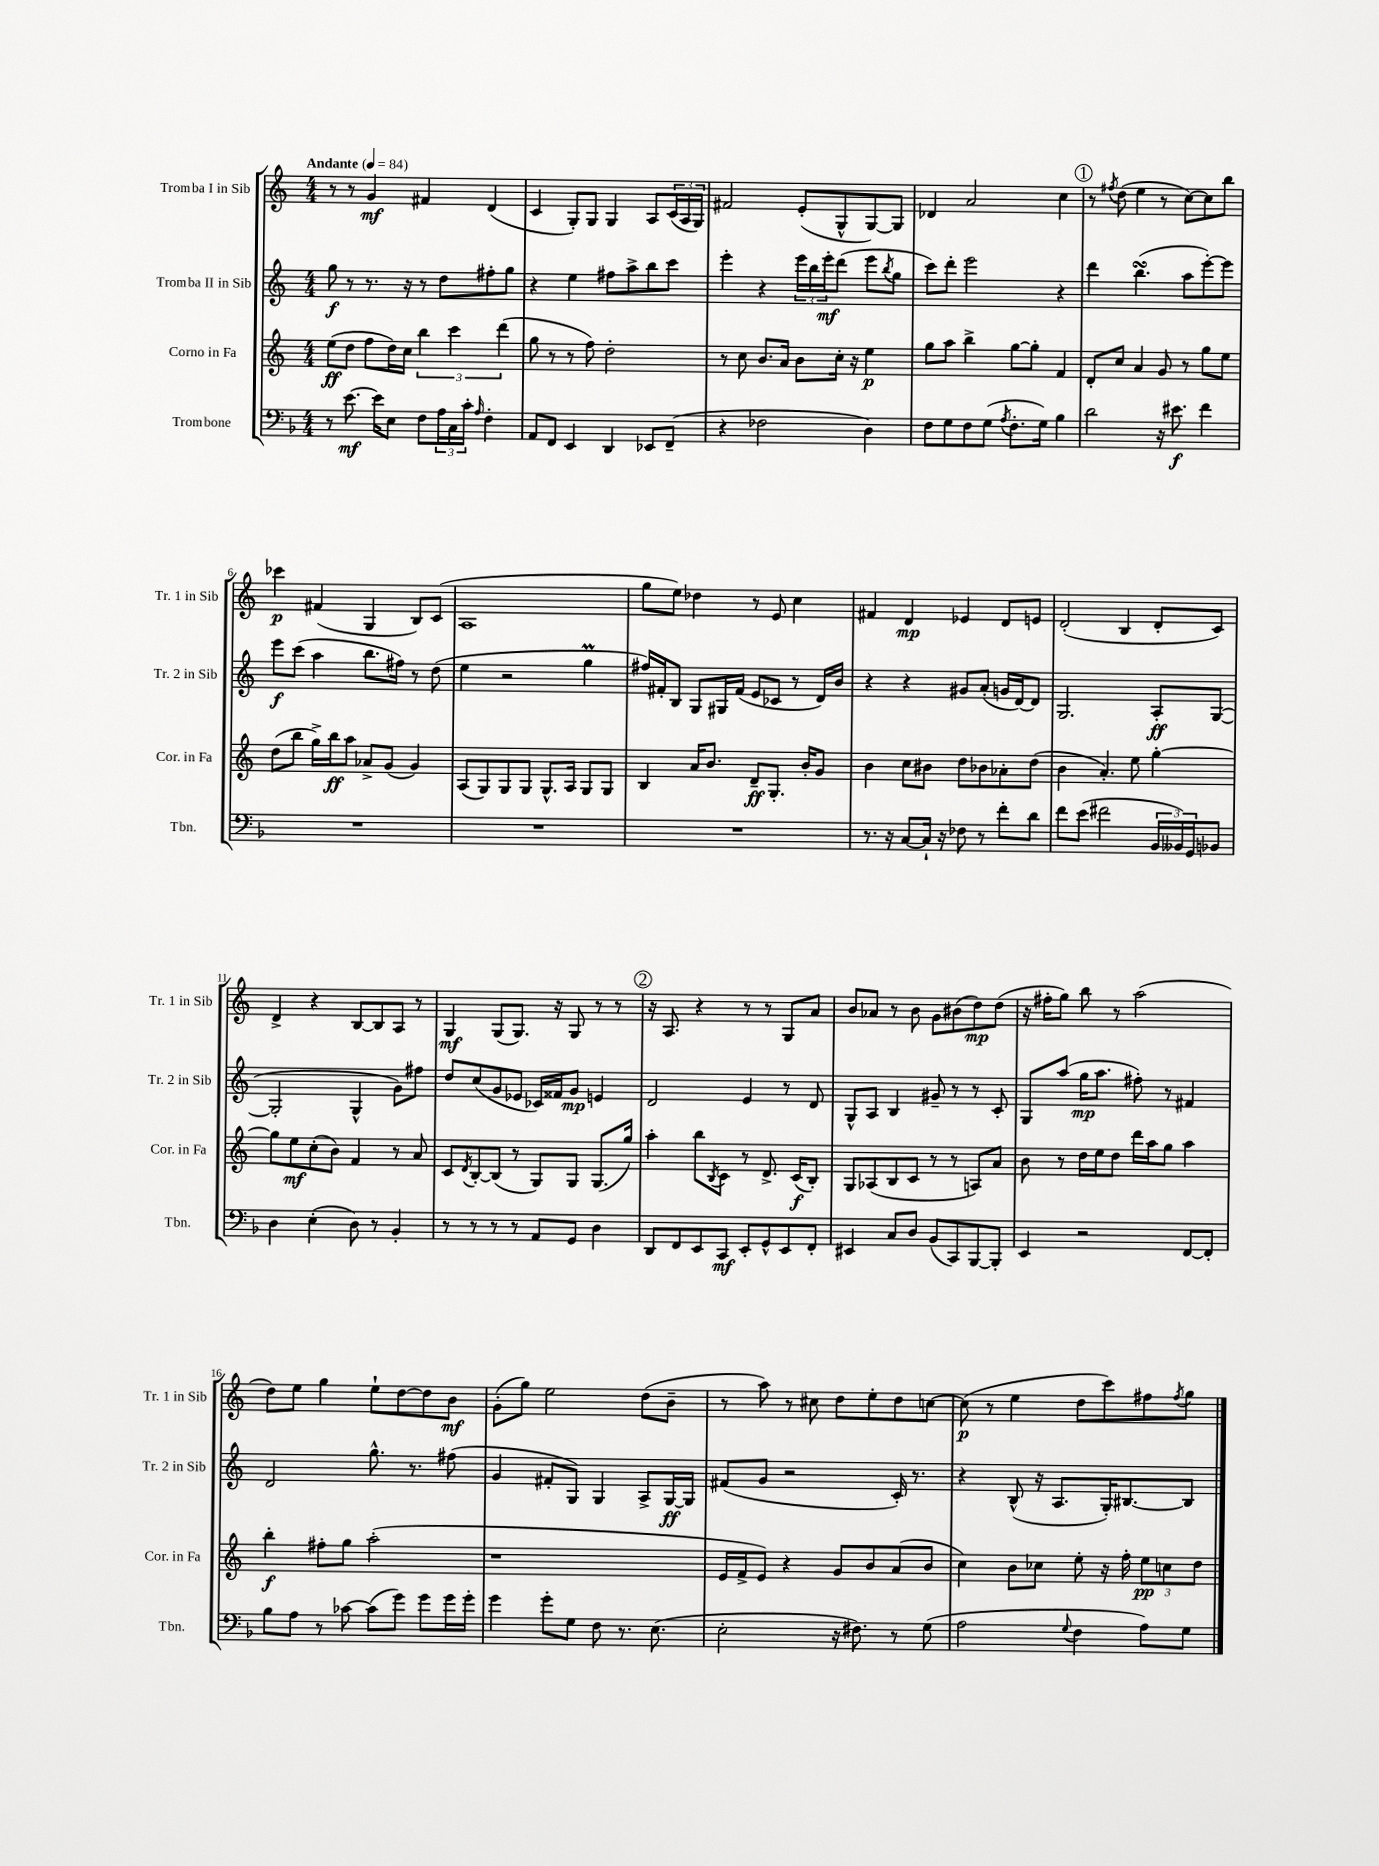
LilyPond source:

<<
\new StaffGroup <<
\new Staff = "s0" \with { instrumentName = "Tromba I in Sib" shortInstrumentName = "Tr. 1 in Sib" } {
    \clef treble \key c \major \numericTimeSignature \time 4/4 \tempo "Andante" 4 = 84
    r8 r8 g'4\mf fis'4 d'4( |
    c'4 g8-.) g8 g4 a8 \tuplet 3/2 { c'16( a16 g16) } |
    fis'2 e'8-.( g8-^ g8~) g8 |
    des'4 a'2 c''4 |
    \mark \markup { \circle "1" } r8 \acciaccatura { fis''8 } d''8( e''4 r8 c''8~) c''8 b''8 |
    ces'''4\p fis'4( g4 b8) c'8( |
    a1 |
    g''8 e''8) des''4 r8 e'8 c''4 |
    fis'4 d'4\mp ees'4 d'8 e'8 |
    d'2-.( b4 d'8-. c'8) |
    d'4-> r4 b8~ b8 a8 r8 |
    g4\mf g8( g8.) r16 g8 r8 r8 |
    \mark \markup { \circle "2" } r16 a8. r4 r8 r8 g8 a'8 |
    b'8 aes'8 r8 b'8 g'8 bis'8( d''8\mp) d''8( |
    r16 fis''16-. g''8) b''8 r8 a''2( |
    d''8) e''8 g''4 e''8-! d''8~ d''8 b'8\mf |
    g'8-.( g''8) e''2 d''8( b'8-- |
    r8 a''8) r8 cis''8 d''8 e''8-. d''8 c''8~ |
    c''8\p( r8 e''4 d''8 c'''8) fis''8 \acciaccatura { fis''8 } g''8 \bar "|." |
}
\new Staff = "s1" \with { instrumentName = "Tromba II in Sib" shortInstrumentName = "Tr. 2 in Sib" } {
    \clef treble \key c \major \numericTimeSignature \time 4/4
    g''8\f r8 r8. r16 r8 d''8 fis''8-. g''8 |
    r4 e''4 fis''8 a''8-> b''8 c'''8 |
    e'''4-. r4 \tuplet 3/2 { e'''16 b''16 e'''16-.\mf } d'''8( e'''8 \acciaccatura { b''8 } g''8 |
    c'''8) d'''8-. e'''2 r4 |
    \mark \markup { \circle "1" } d'''4 b''4.\turn( a''8 e'''8~-.) e'''8 |
    e'''8\f c'''8( a''4 b''8. fis''16) r8 d''8( |
    e''4 r2 g''4\prall |
    fis''16) fis'16-. b8 g8 gis16 fis'16( e'8 ces'8 r8 d'16) b'16 |
    r4 r4 gis'8 a'8-.( g'16 d'16~) d'8 |
    g2. a8-.\ff g8~( |
    g2-. g4-^ g'8) fis''8 |
    d''8 c''8( g'8 ees'8 ces'16) fisis'16 g'8\mp e'4 |
    \mark \markup { \circle "2" } d'2 e'4 r8 d'8 |
    g8-^ a8 b4 gis'8-- r8 r8 c'8-. |
    g8 a''8( g''16\mp a''8. fis''8-.) r8 fis'4 |
    d'2 g''8.-^ r8. fis''8( |
    g'4 fis'8-. g8) g4 a8-> g16~\ff g16 |
    fis'8( g'8 r2 c'16-.) r8. |
    r4 b8-^( r16 a8. g16-.) bis8.~ bis8 \bar "|." |
}
\new Staff = "s2" \with { instrumentName = "Corno in Fa" shortInstrumentName = "Cor. in Fa" } {
    \clef treble \key c \major \numericTimeSignature \time 4/4
    e''8\ff( d''8 f''8 d''16) c''16 \tuplet 3/2 { b''4 c'''4 d'''4( } |
    g''8 r8 r8 f''8) d''2-. |
    r8 c''8 b'8. a'16 b'8 c''16-. r16 e''4\p |
    g''8 a''8 b''4-> g''8~ g''8-. f'4 |
    \mark \markup { \circle "1" } d'8-. c''8 a'4 g'8 r8 g''8 e''8 |
    d''8( b''8 g''16->) b''16\ff a''8 aes'8-> g'8( g'4) |
    a8( g8) g8 g8 g8.-^ a16 g8 g8 |
    b4 a'16 b'8. d'8--\ff g8.-. b'16-. g'8 |
    b'4 c''8 bis'8 d''8 bes'8 aes'8-. d''8( |
    b'4 a'4.-.) e''8 g''4~-. |
    g''8 e''8\mf c''8-.( b'8) f'4 r8 a'8 |
    c'8 \acciaccatura { d'8 } b8~-. b8( r8 g8) g8 g8.( g''16) |
    \mark \markup { \circle "2" } a''4-. b''8 \acciaccatura { b8 } c'8 r8 d'8.-> c'16\f( b8-.) |
    g8 aes8( b8 c'8 r8 r8 a8) a'8 |
    b'8 r8 d''16 e''16 d''8 d'''16 a''16 g''8 a''4 |
    b''4-.\f fis''8-. g''8 a''2-.( |
    r1 |
    e'16 f'16-> e'8) r4 g'8 b'8 a'8( b'8 |
    c''4) b'8 ces''8 e''8-. r16 f''16-. \tuplet 3/2 { e''8\pp c''8 d''8 } \bar "|." |
}
\new Staff = "s3" \with { instrumentName = "Trombone" shortInstrumentName = "Tbn." } {
    \clef bass \key f \major \numericTimeSignature \time 4/4
    r8 e'8.~\mf e'16 e8 f8 \tuplet 3/2 { a16 c16 c'16-. } \grace { a16 } f4-. |
    a,8 f,8 e,4 d,4 ees,8 f,8--( |
    r4 fes2 d4) |
    f8 g8 f8 g8( \acciaccatura { a8 } f8.-. g16) bes4 |
    \mark \markup { \circle "1" } d'2 r16 eis'8.\f f'4 |
    R1 |
    R1 |
    R1 |
    r8. r16 c8~ c16-! r16 fes8 r8 f'8-. d'8 |
    f'8 e'8( fis'2 \tuplet 3/2 { bes,16 beses,16) g,16 } bes,8 |
    d4 e4-.( d8) r8 bes,4-. |
    r8 r8 r8 r8 a,8 g,8 d4 |
    \mark \markup { \circle "2" } d,8 f,8 e,8 c,8\mf e,8-. g,8-^ e,8 f,8-. |
    eis,4 c8 d8 bes,8( c,8) bes,,8~ bes,,8-. |
    e,4 r2 f,8~ f,8-. |
    bes8 a8 r8 ces'8~ ces'8( g'8) g'8 g'16 g'16-. |
    g'4 g'8-. g8 f8 r8. e8.( |
    e2-. r16 fis8.) r8 g8( |
    a2 \appoggiatura { g8 } f4 a8) g8 \bar "|." |
}
>>
>>
